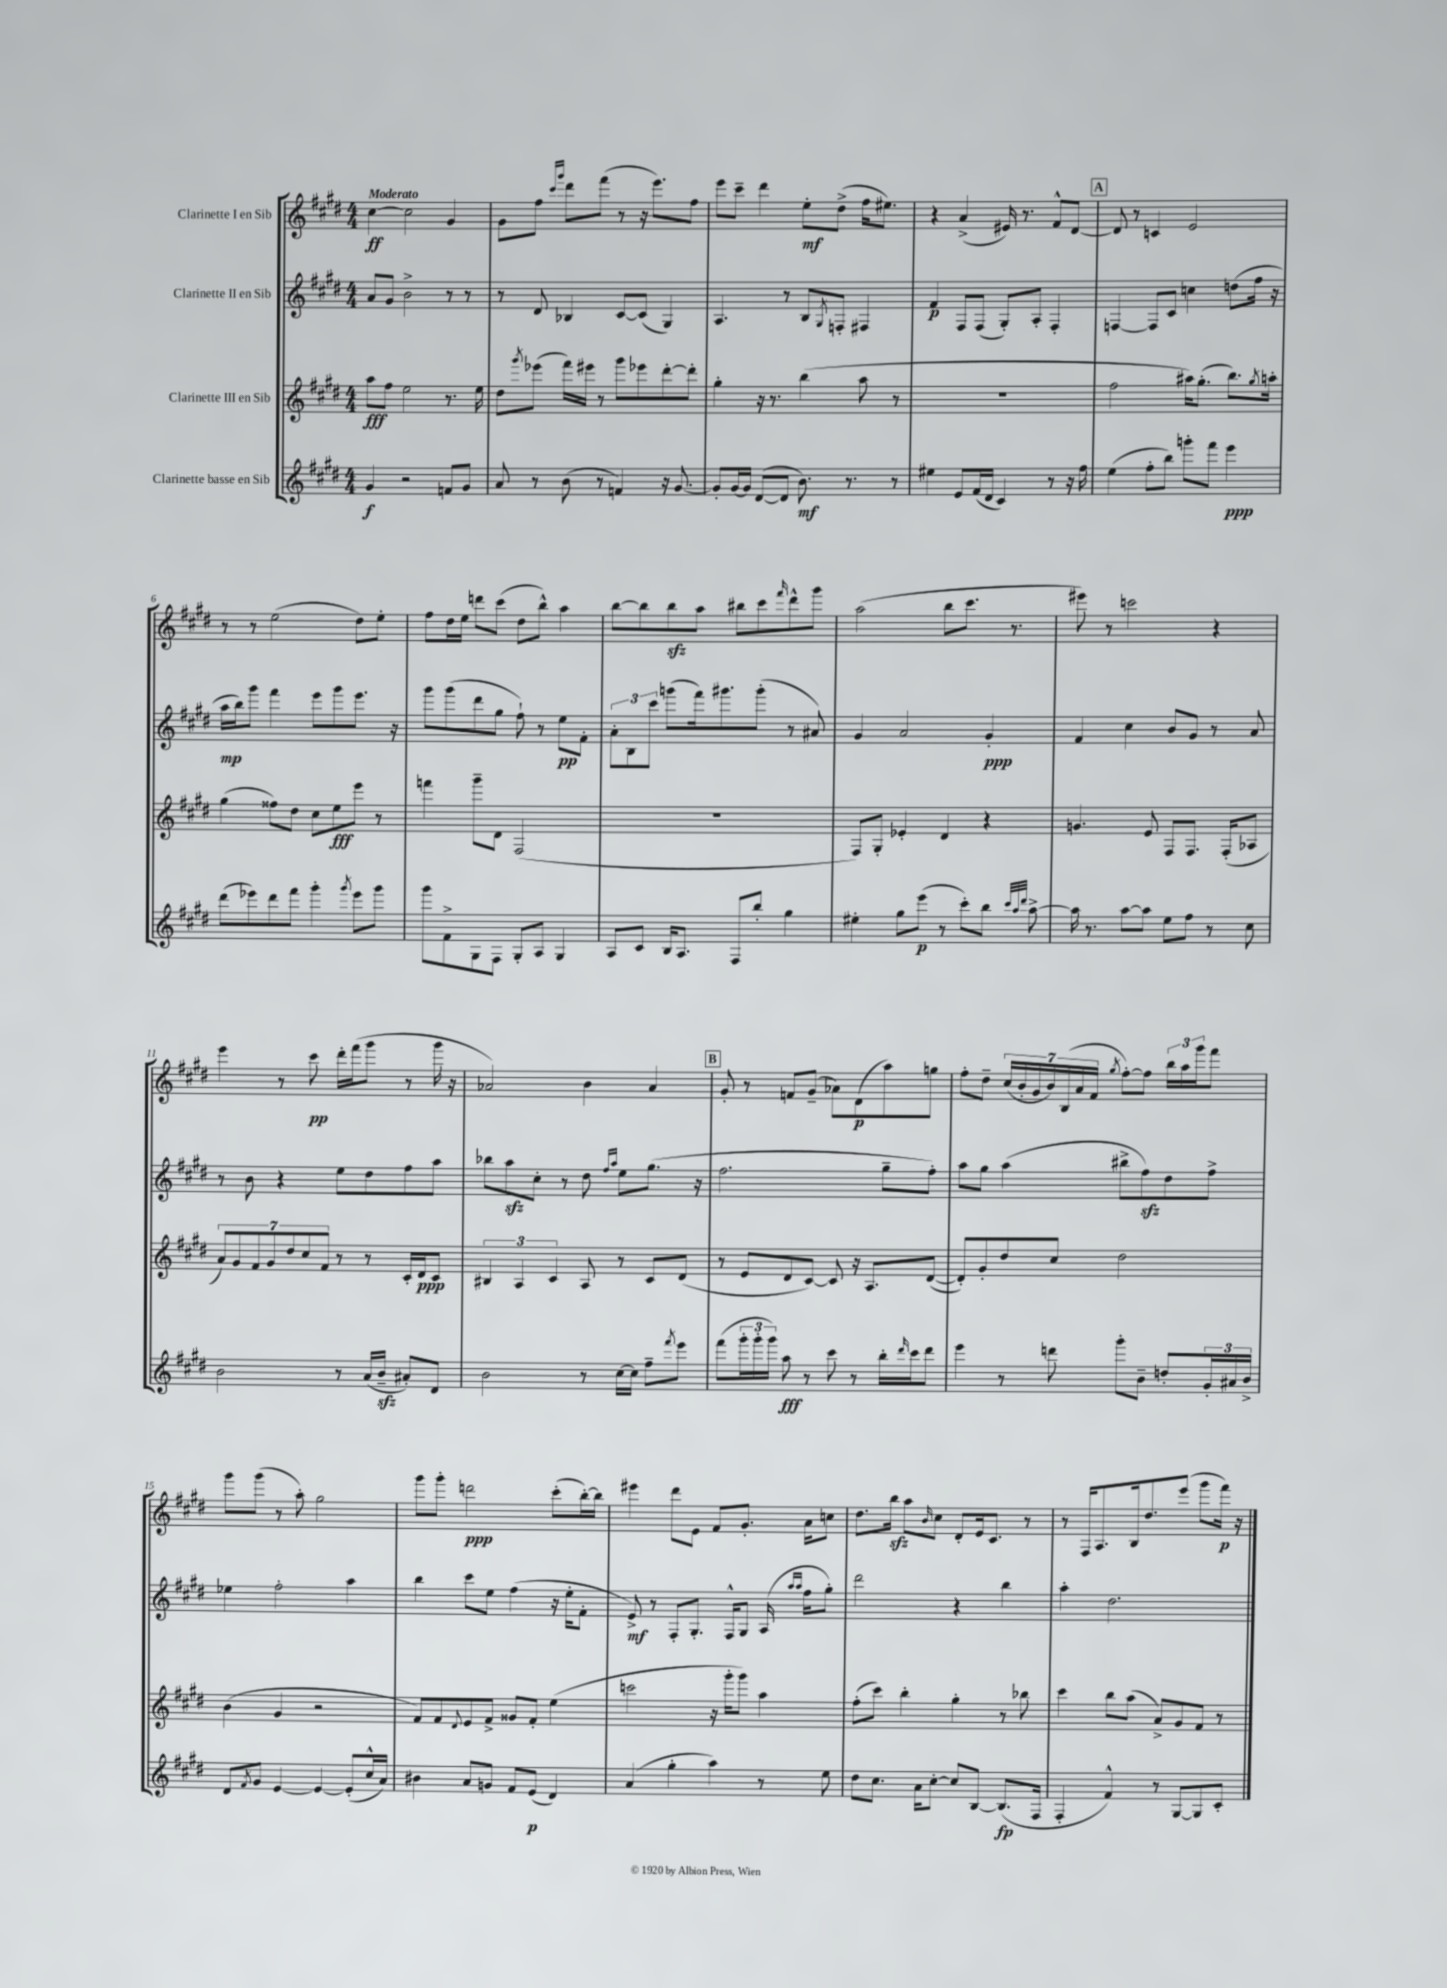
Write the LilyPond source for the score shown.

<<
\new StaffGroup <<
\new Staff = "s0" \with { instrumentName = "Clarinette I en Sib" } {
    \clef treble \key e \major \numericTimeSignature \time 4/4 \tempo "Moderato"
    cis''4~\ff cis''2 gis'4 |
    gis'8 fis''8 \grace { cis'''16 gis'''16 } dis'''8 fis'''8( r8 r16 e'''8.) fis''8 |
    e'''8 cis'''8-- dis'''4 e''8-.\mf dis''8->( fis''16 eis''8.) |
    r4 a'4->( eis'16) r8. fis'8-^ dis'8~ |
    \mark \markup { \box "A" } dis'8 r8 c'4 e'2 |
    r8 r8 e''2( dis''8) e''8-. |
    fis''8 dis''16 e''16 d'''8 cis'''8( dis''8 b''8-^) a''4 |
    b''8~ b''8 b''8\sfz a''8 bis''8 cis'''8 \grace { fis'''16 } dis'''8-^ gis'''8 |
    a''2( b''8 cis'''8. r8. |
    eis'''8) r8 c'''2 r4 |
    e'''4 r8 cis'''8\pp dis'''16-. fis'''16( gis'''8 r8 gis'''16 r16 |
    aes'2) b'4 aes'4 |
    \mark \markup { \box "B" } gis'8-. r8 f'8 gis'8--( aes'8) dis'8\p( a''8) g''8 |
    fis''8-. dis''8-- \tuplet 7/4 { cis''16( b'16-. gis'16 b'16) b16( a'16 fis'16 } \acciaccatura { gis''8 } fis''8~-.) fis''8 \tuplet 3/2 { b''16 a''16 gis'''16 } fis'''8 |
    gis'''8 gis'''8( r8 a''8-.) gis''2 |
    gis'''8 gis'''8-. d'''2\ppp cis'''8-.( b''16~-.) b''16 |
    eis'''4 dis'''8 e'8 fis'8 gis'8.-. a'16 c''8 |
    dis''8. b''16\sfz a''8 \grace { b'16 } cis''8 dis'8-. e'16 cis'8. r8 |
    r8 fis16 a8. b16 dis''8. e'''8( gis'''8 fis'''16\p) r16 \bar "|." |
}
\new Staff = "s1" \with { instrumentName = "Clarinette II en Sib" } {
    \clef treble \key e \major \numericTimeSignature \time 4/4
    a'8 gis'8 b'2-> r8 r8 |
    r8 dis'8 bes4 cis'8~ cis'8( gis4) |
    a4. r8 b8 \acciaccatura { gis8 } f8-. fis4 |
    fis'4\p fis8 fis8( gis8-.) a8-. fis4-. |
    \mark \markup { \box "A" } f4~ f8 cis'8 c''4 d''8( fis''16 r16 |
    a''16\mp b''16) gis'''8 fis'''4 e'''8 gis'''8 e'''8. r16 |
    gis'''8 gis'''8( dis'''8 gis''8 fis''8-!) r8 e''8\pp fis'8-. |
    \tuplet 3/2 { a'8-. b8 cis'''8 } g'''8( fis'''16) gis'''8. gis'''8-.( r8 ais'8) |
    gis'4 a'2 gis'4-.\ppp |
    fis'4 cis''4 b'8 gis'8 r8 a'8 |
    r8 b'8 r4 e''8 dis''8 fis''8 a''8 |
    bes''8 a''8\sfz cis''8-. r8 dis''8 \grace { fis''16 a''16 } e''8 gis''8.( r16 |
    \mark \markup { \box "B" } fis''2. gis''8-- fis''8-.) |
    a''8 gis''8 a''4( bis''8-> fis''8\sfz) dis''8 fis''8-> |
    ees''4 fis''2-. a''4 |
    b''4 cis'''8 e''8 fis''4( r16 e''16-. fis'8-. |
    e'8->\mf) r8 fis8-. gis8.-. fis16-^ gis8 a16( \grace { a''16 a''16 } fis''16 gis''8-.) |
    dis'''2 r4 b''4 |
    a''4-. dis''2. \bar "|." |
}
\new Staff = "s2" \with { instrumentName = "Clarinette III en Sib" } {
    \clef treble \key e \major \numericTimeSignature \time 4/4
    a''8\fff fis''8 e''2 r8. e''16 |
    dis''8 \acciaccatura { gis'''8 } ees'''8( fis'''16) eis'''16 r8 gis'''8 ees'''8 dis'''8~-. dis'''8-. |
    gis''4-. r16 r8. b''4( a''8 r8 |
    R1 |
    \mark \markup { \box "A" } fis''2 ais''16) gis''8.-.( b''8.) \acciaccatura { gis''8 } a''16-. |
    gis''4( fisis''8) dis''8 cis''8 e''8\fff e'''8 r8 |
    f'''4 gis'''8-- dis'8 fis2( |
    R1 |
    fis8) gis8-. ees'4-. dis'4 r4 |
    g'4. e'8 fis8 fis8. fis16-.( aes8 |
    \tuplet 7/4 { a'8) gis'8 fis'8 gis'8 dis''8 cis''8 fis'8 } r8 r8 cis'16-. dis'16\ppp cis'8 |
    \tuplet 3/2 { bis4 a4 cis'4 } a8 r8 cis'8 dis'8( |
    \mark \markup { \box "B" } r8 e'8 dis'8 cis'8~) cis'8 r16 a8. dis'8~( |
    dis'8-.) gis'8-. dis''8 cis''8 dis''2 |
    b'4( gis'4 r2 |
    fis'8) fis'8 \appoggiatura { dis'8 } e'8 fis'8-> gisis'8 fis'8-. e''4( |
    c'''2 r16 gis'''16-. gis'''8) a''4 |
    fis''8-.( cis'''8) b''4-. gis''4-. r8 bes''8 |
    cis'''4 b''8 a''8( a'8->) gis'8 fis'8 r8 \bar "|." |
}
\new Staff = "s3" \with { instrumentName = "Clarinette basse en Sib" } {
    \clef treble \key e \major \numericTimeSignature \time 4/4
    gis'4\f r2 f'8 gis'8 |
    a'8 r8 b'8( r8 f'4) r16 gis'8.~ |
    gis'8-. gis'16~ gis'16 dis'8~( dis'8 b'8.\mf) r8. r8 |
    eis''4 e'8 fis'16( dis'16 cis'4) r8 r16 fis''16 |
    \mark \markup { \box "A" } e''4( fis''8-. b''8) g'''8-. fis'''8 e'''4\ppp |
    dis'''8( ees'''8) dis'''8 fis'''8 gis'''4-. \acciaccatura { gis'''8 } ees'''8 gis'''8 |
    gis'''8 fis'8-> gis8 fis8 gis8-. a8 gis4 |
    a8 cis'8 b16 a8. fis8 b''8-. gis''4 |
    eis''4-. gis''8 e'''8\p( r8 cis'''8-.) b''8 \grace { cis'''32 a''32 dis'''32 } a''8~-> |
    a''16 r8. a''8~ a''8 e''8 fis''8 r8 cis''8 |
    b'2 r8 a'16( b'16--\sfz ais'8-.) dis'8 |
    b'2 r8 cis''16~ cis''16 fis''8-- \acciaccatura { fis'''8 } e'''8 |
    \mark \markup { \box "B" } fis'''8( \tuplet 3/2 { gis'''16-. gis'''16-. gis'''16) } a''8\fff r8 cis'''8 r8 b''16-. \grace { dis'''16 } cis'''16 dis'''8 |
    e'''4 r8 d'''8 gis'''8-. b'8-- d''8-. \tuplet 3/2 { gis'16-. ais'16 b'16-> } |
    dis'8 \acciaccatura { fis'8 } gis'8 e'4~ e'4~ e'8-.( cis''16-^ a'16) |
    bis'4 a'8 g'8 fis'8 e'8\p( dis'4) |
    a'4( gis''4-. a''4) r8 e''8 |
    dis''8 cis''8. a'16 cis''8~-. cis''8 b8~ b8.\fp( fis16 |
    fis4-. fis'4-^) r8 gis8~ gis8 cis'8-. \bar "|." |
}
>>
>>
